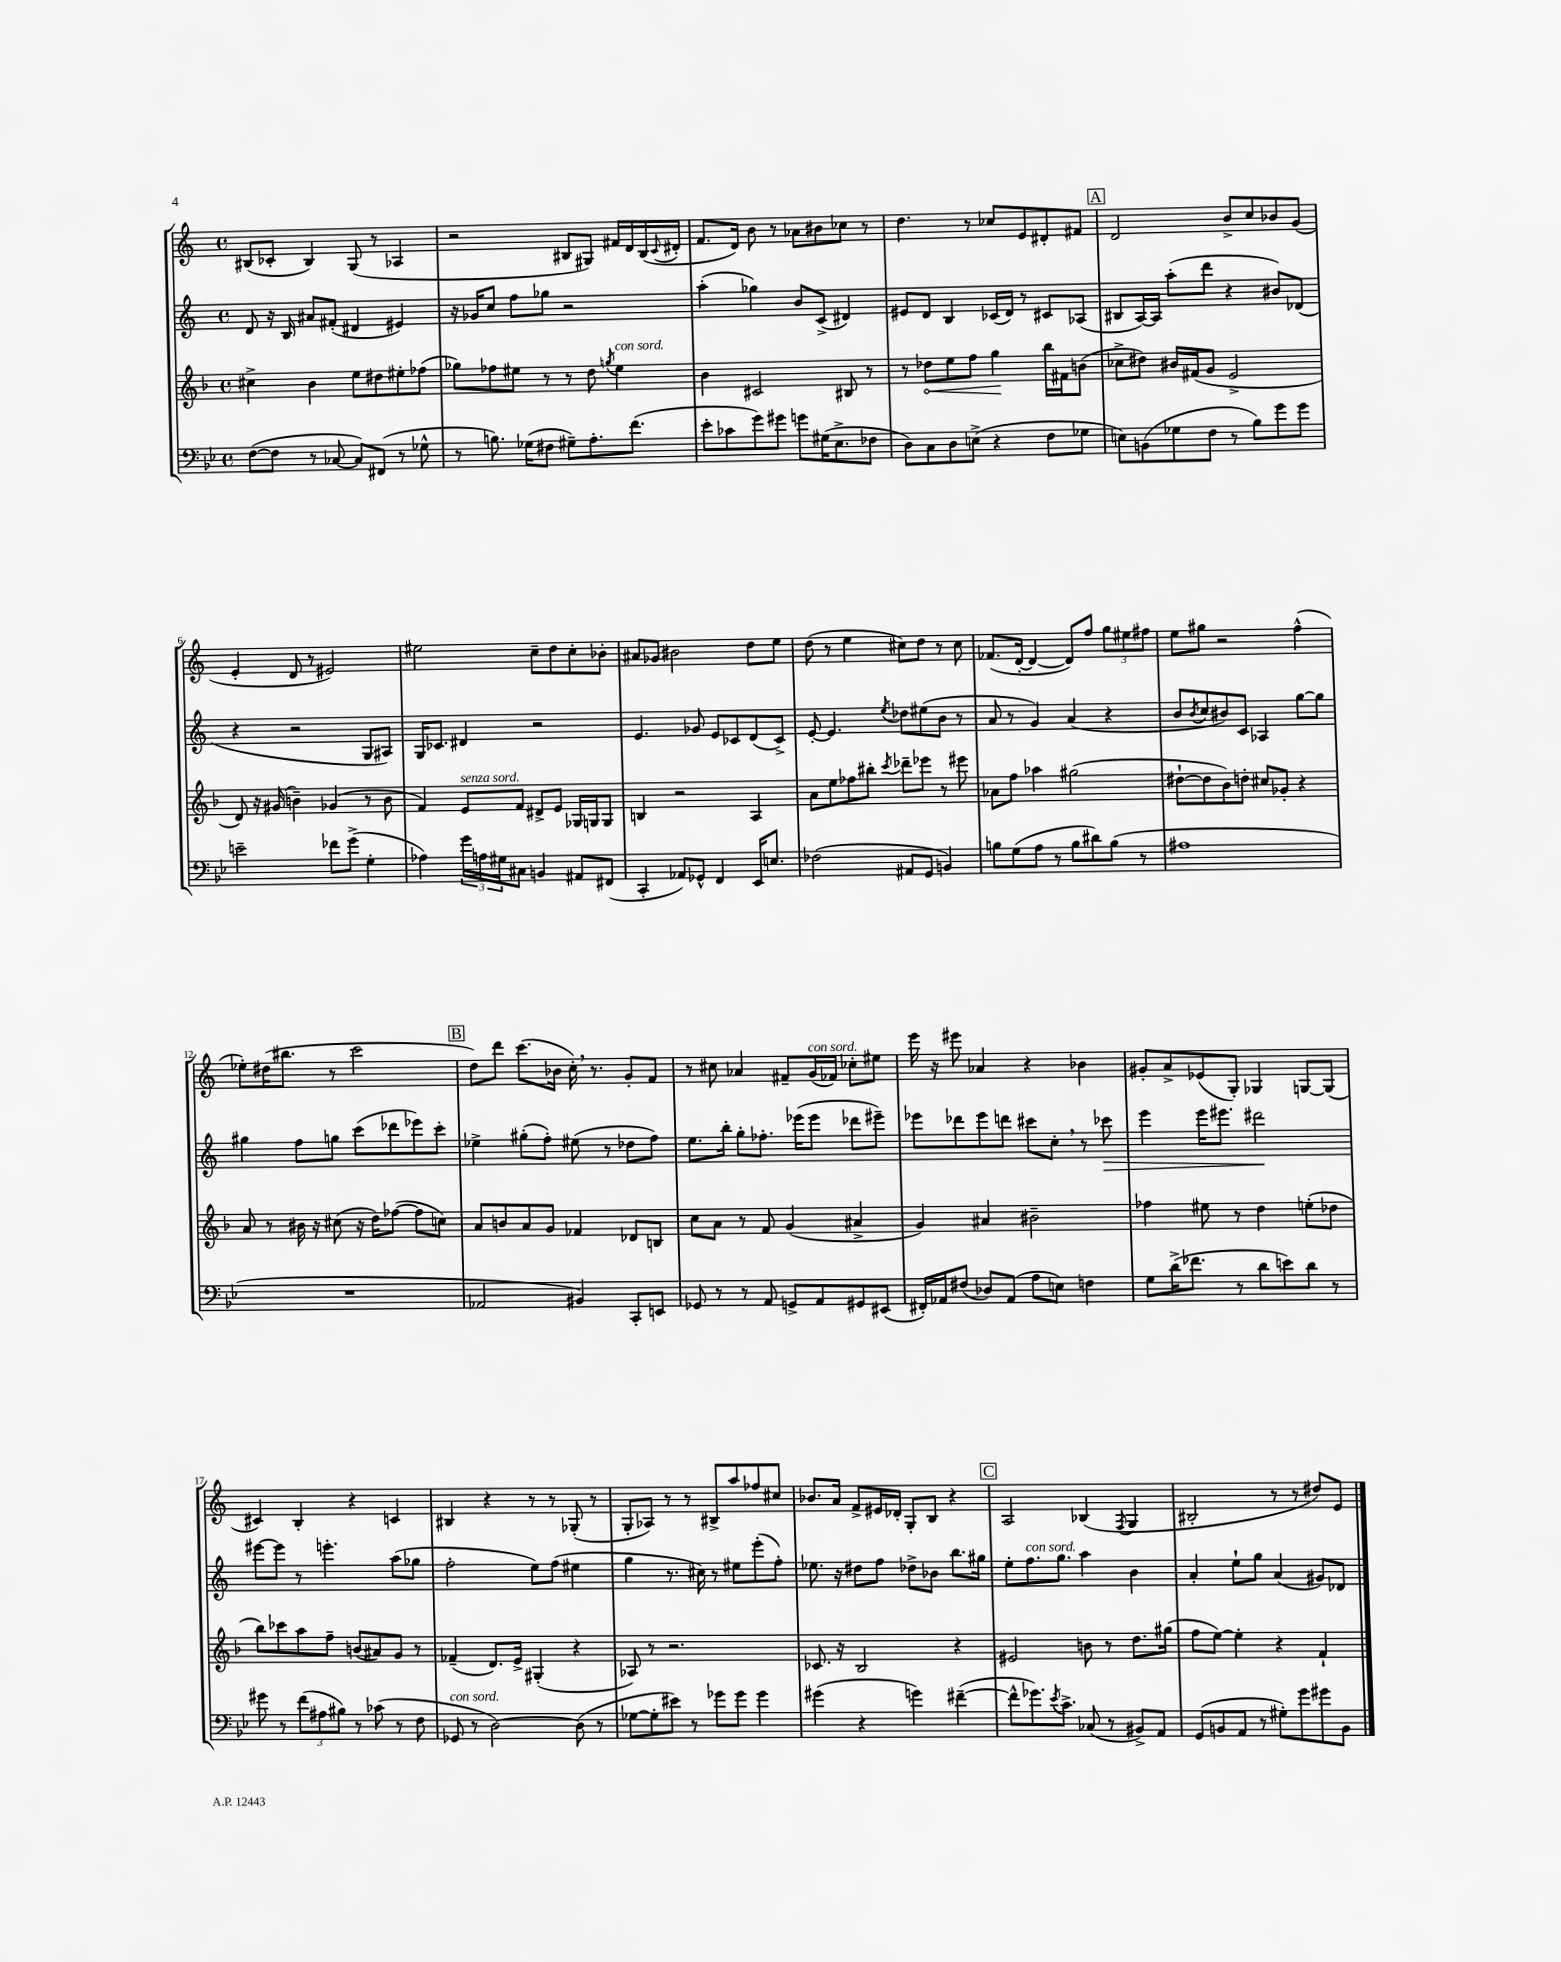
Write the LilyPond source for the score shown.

<<
\new StaffGroup <<
\new Staff = "s0" {
    \clef treble \key c \major \defaultTimeSignature \time 4/4
    bis8( ces'8-. bis4) g8( r8 aes4 |
    r2 bis8 gis8) fis'16 d'16 bis16( \appoggiatura { c'8 } dis'16-. |
    f'8. d'16) b'8 r8 aes'8 bis'8 ces''8 r8 |
    d''4. r8 ces''8 e'8 dis'8-. fis'8 |
    \mark \markup { \box "A" } d'2 b'8-> c''8 bes'8 g'8( |
    e'4-. d'8 r8 eis'2) |
    eis''2 c''8-- d''8 c''8-. bes'8-. |
    ais'8 ges'8 bis'2 d''8 e''8 |
    d''8( r8 e''4 cis''8) d''8 r8 cis''8 |
    fes'8.( d'16~-. d'4~ d'8) f''8 \tuplet 3/2 { g''8 eis''8 fis''8 } |
    e''8 gis''8 r2 f''4-^( |
    ees''8-.) dis''16( bis''8. r8 c'''2 |
    \mark \markup { \box "B" } d''8) d'''8 c'''8.( bes'16 c''16-.) \breathe r8. g'8-. f'8 |
    r8 cis''8 aes'4 fis'8-- g'16^\markup { \italic "con sord." }( fes'16) ces''8-. eis''8 |
    e'''16 r16 eis'''8 aes'4 r4 bes'4 |
    gis'8-. a'8-> ees'8( g8-.) ges4 g8~ g8( |
    cis'4) b4-. r4 c'4 |
    bis4 r4 r8 r8 ges8-.( r8 |
    g8-. aes8) r8 r8 bis8-> a''8 fes''8 cis''8 |
    bes'8. a'16 f'8-> eis'16 des'16-. g8-. b8 r4 |
    \mark \markup { \box "C" } a2 bes4( \acciaccatura { f8 } g4 |
    bis2-. r8 r8 dis''8) e'8 \bar "|." |
}
\new Staff = "s1" {
    \clef treble \key c \major \defaultTimeSignature \time 4/4
    d'8 r16 b16 ais'8 fis'8-.( dis'4 eis'4) |
    r16 ges'16 c''8 f''8 ges''8 r2 |
    a''4-.( ges''4) b'8 c'8->( dis'4) |
    eis'8 d'8 b4 ces'16( d'16) r8 cis'8 aes8( |
    \mark \markup { \box "A" } bis8 a16~) a16 a''8-.( d'''8 r4 bis'8) des'8( |
    r4 r2 g8 ais8) |
    g16 ces'8. dis'4 r2 |
    e'4. ges'8 e'8 ces'8 d'8( ces'8->) |
    e'8~-. e'4. \acciaccatura { e''8 } des''8 eis''8( b'8 r8 |
    a'8 r8 g'4) a'4( r4 |
    b'8 \acciaccatura { b'8 } c''8 bis'8) c'8 aes4 g''8~ g''8 |
    gis''4 f''8 g''8 c'''8( des'''8 ees'''8) c'''8-. |
    \mark \markup { \box "B" } ees''4-> gis''8-.( f''8-.) eis''8( r8 des''8 f''8) |
    e''8. b''16-. g''8-. fes''8.-. ees'''16( ees'''8 des'''8 eis'''8--) |
    ees'''8 des'''8 ees'''8 d'''8 cis'''8 c''8-. \breathe r8 ces'''8\> |
    e'''4 e'''16 eis'''8. dis'''2\! |
    eis'''8~ eis'''8 r8 e'''4.-. a''8( ges''8 |
    f''2-. e''8) f''8( eis''4 |
    g''4 r8. cis''16) r8 eis''8 e'''8-.( f''8-.) |
    ees''8. r16 dis''8 f''8 des''8-> bes'8 b''8. gis''16 |
    \mark \markup { \box "C" } e''8-. f''8.^\markup { \italic "con sord." } g''8. a''4 b'4 |
    a'4-. e''8-! g''8 a'4( gis'8) des'8 \bar "|." |
}
\new Staff = "s2" {
    \clef treble \key f \major \defaultTimeSignature \time 4/4
    cis''4-> bes'4 e''8 dis''8 eis''8-. fes''8( |
    ges''8) fes''8 eis''8 r8 r8 d''8 \acciaccatura { g''8 } eis''4^\markup { \italic "con sord." } |
    bes'4 cis'2 bis8 r8 |
    r8 \once \override Hairpin.circled-tip = ##t des''8\< e''8 f''8 g''4\! bes''16 fis'16 b'8( |
    \mark \markup { \box "A" } ces''8-> dis''8) bis'16 fis'16( g'8 e'2-> |
    d'8) r16 gis'16( b'4--) ges'4( r8 b'8 |
    f'4) e'8^\markup { \italic "senza sord." } f'8 dis'8-> e'8 ges16 g16 g8 |
    b4 r2 a4 |
    a'8 e''8 fes''8 bis''8-. \acciaccatura { c'''8 } des'''8-- ees'''8 r8 eis'''8 |
    aes'8 f''8 aes''4 gis''2( |
    dis''8~-! dis''8 bes'8) d''8-. cis''8 ges'8-. r4 |
    a'8 r8 bis'16 r16 cis''8( r16 d''16) fes''8~( fes''8 c''8) |
    \mark \markup { \box "B" } a'8 b'8 a'8 g'8 fes'4 des'8 b8 |
    c''8 a'8 r8 f'8 g'4( ais'4-> |
    g'4) ais'4 bis'2-- |
    fes''4 eis''8 r8 d''4 e''8-.( des''8 |
    bes''8) ces'''8 a''8 f''8-- b'8( ais'8) g'8 r8 |
    fes'4--( d'8.) e'16-> gis4-.( r4 |
    aes8) r8 r2. |
    ces'8. r16 bes2 r4 |
    \mark \markup { \box "C" } eis'2 b'8 r8 d''8. gis''16( |
    f''8 e''8~) e''4-. r4 f'4-! \bar "|." |
}
\new Staff = "s3" {
    \clef bass \key bes \major \defaultTimeSignature \time 4/4
    f8~( f8 r8 ces8~ ces8) fis,8( r8 ges8-^ |
    r8 b8.) ges16( fis8 gis8--) a8.-. f'8.( |
    ees'8-. ces'8 g'8) gis'8 g'8 gis16( ees8.-> fes8 |
    d8) c8 d8 e8->( r4 f8 ges8 |
    \mark \markup { \box "A" } e8) b,8( ges8 f8 r8 bes8) g'8 g'8 |
    e'2-- fes'8 g'8->( g4-. |
    aes4) \tuplet 3/2 { g'16 a16 gis16 } cis8 b,4 ais,8 fis,8( |
    c,4-. aes,8) ges,8-^ f,4 ees,16 e8. |
    fes2( ais,8 g,8 b,4) |
    b8 g8( a8 r8 b8 dis'8) b8( r8 |
    ais1 |
    R1 |
    \mark \markup { \box "B" } aes,2 bis,4) c,8-. e,8 |
    ges,8 r8 r8 a,8 g,8-> a,8 gis,8 eis,8( |
    fis,16-.) aes,16 fis8( des8) aes,8( a8 e8) f4 |
    g8 d'16->( fes'8. r8 d'8 e'8) d'8 r8 |
    gis'8 r8 \tuplet 3/2 { f'8( ais8 bis8) } r8 ces'8( r8 f8 |
    ges,8^\markup { \italic "con sord." } r8 d2~) d8( r8 |
    ges8~ ges8-. eis'8) r8 ges'8 ges'8 ges'4 |
    gis'4( r4 g'4) fis'4~--( |
    \mark \markup { \box "C" } fis'8-^ ges'8.) \acciaccatura { ees'8 } c'8.-> ces8( r8 bis,8->) a,8 |
    g,8( b,8 a,8 r8 gis8-.) g'8 gis'8 b,8 \bar "|." |
}
>>
>>
